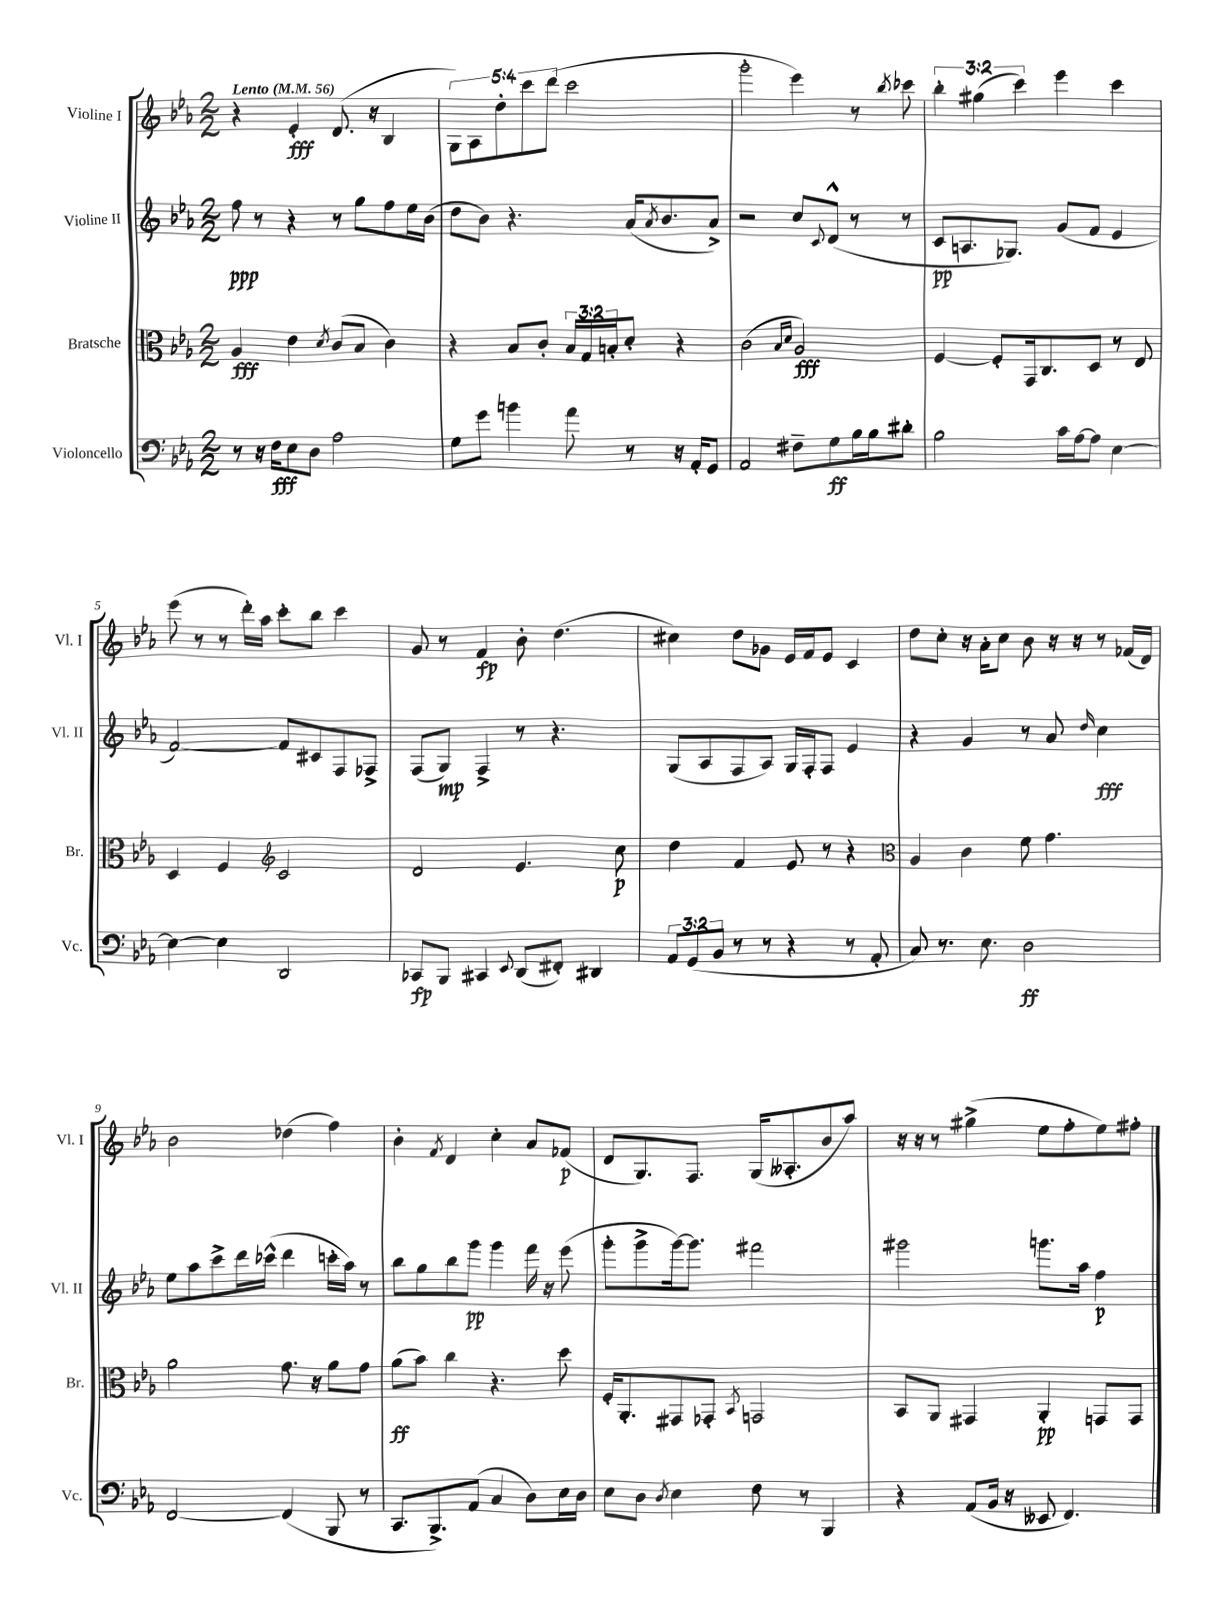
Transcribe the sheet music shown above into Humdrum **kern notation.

**kern	**dynam	**kern	**dynam	**kern	**dynam	**kern	**dynam
*part4	*part4	*part3	*part3	*part2	*part2	*part1	*part1
*staff4	*staff4	*staff3	*staff3	*staff2	*staff2	*staff1	*staff1
*I"Violoncello	*	*I"Bratsche	*	*I"Violine II	*	*I"Violine I	*
*I'Vc.	*	*I'Br.	*	*I'Vl. II	*	*I'Vl. I	*
*clefF4	*	*clefC3	*	*clefG2	*	*clefG2	*
*k[b-e-a-]	*	*k[b-e-a-]	*	*k[b-e-a-]	*	*k[b-e-a-]	*
*M2/2	*	*M2/2	*	*M2/2	*	*M2/2	*
*MM56	*	*MM56	*	*MM56	*	*MM56	*
=1	=1	=1	=1	=1	=1	=1	=1
!	!	!	!	!	!	!LO:TX:a:B:t=Lento	!
8r	.	4A-/	fff	8ff\	ppp	4r	.
16r	.	.	.	8r	.	.	.
16F\KL	fff	.	.	.	.	.	.
8E-\	.	4e-\	.	4r	.	4e-'/	fff
8D\J	.	.	.	.	.	.	.
.	.	8qd/	.	.	.	.	.
2A-\	.	(8c/L	.	8r	.	(8.d/	.
.	.	8B-/J	.	8gg\L	.	.	.
.	.	.	.	.	.	16r	.
.	.	4c\)	.	8ff\	.	4B-/	.
.	.	.	.	16ee-\L	.	.	.
.	.	.	.	(16b-\JJ	.	.	.
=2	=2	=2	=2	=2	=2	=2	=2
8G\L	.	4r	.	8dd\L	.	10G\L)	.
.	.	.	.	.	.	10A-\	.
8g\J	.	.	.	8b-\J)	.	.	.
.	.	.	.	.	.	10dd'\	.
4bn\	.	8B-/L	.	4.r	.	.	.
.	.	.	.	.	.	10ccc\	.
.	.	8c'/J	.	.	.	.	.
.	.	.	.	.	.	(10ddd\J	.
8a-\	.	24B-/LL	.	.	.	2ccc\	.
.	.	24G/	.	.	.	.	.
.	.	24Bn'/J	.	.	.	.	.
8r	.	8d'/J	.	(16a-/KL	.	.	.
.	.	.	.	8qa-/	.	.	.
.	.	.	.	8.b-/	.	.	.
16r	.	4r	.	.	.	.	.
16AA-'/KL	.	.	.	.	.	.	.
8GG/J	.	.	.	8a-^/J)	.	.	.
=3	=3	=3	=3	=3	=3	=3	=3
2AA-/	.	(2c\	.	2r	.	2ggg'\	.
.	.	16qqB-/LL	.	.	.	.	.
.	.	16qqd/JJ	.	.	.	.	.
8F#X~\L	.	2A-/)	fff	8cc/L	.	4eee-\)	.
.	.	.	.	8qqc/	.	.	.
8G\	ff	.	.	(8d^^/J	.	.	.
16B-\L	.	.	.	8r	.	8r	.
16B-\J	.	.	.	.	.	.	.
.	.	.	.	.	.	8qbb-/	.
8d#X'\J	.	.	.	8r	.	8ccc-X\	.
=4	=4	=4	=4	=4	=4	=4	=4
2B-\	.	[4F/	.	8c/L	pp	6bb-'\	.
.	.	.	.	8.An/	.	.	.
.	.	.	.	.	.	(6gg#X\	.
.	.	8F'/L]	.	.	.	.	.
.	.	.	.	8.G-X/J)	.	.	.
.	.	.	.	.	.	6ccc\)	.
.	.	16GG/k	.	.	.	.	.
.	.	8.C/	.	.	.	.	.
16c\LL	.	.	.	(8g/L	.	4eee-\	.
[16A-\J	.	.	.	.	.	.	.
8A-\J]	.	8D/J	.	8f/J	.	.	.
[4E-\	.	8r	.	4e-/	.	4ccc\	.
.	.	8E-/	.	.	.	.	.
!!LO:LB:g=z
=5	=5	=5	=5	=5	=5	=5	=5
4E-\_	.	4D/	.	[2f/)	.	(8eee-\	.
.	.	.	.	.	.	8r	.
4E-\]	.	4F/	.	.	.	8r	.
.	.	.	.	.	.	16ddd'\LL)	.
.	.	.	.	.	.	16aa-\JJ	.
*	*	*clefG2	*	*	*	*	*
2DD/	.	2c/	.	8f/L]	.	8ccc'\L	.
.	.	.	.	8c#X/	.	8bb-\J	.
.	.	.	.	8F/	.	4ccc\	.
.	.	.	.	8F-X^/J	.	.	.
=6	=6	=6	=6	=6	=6	=6	=6
8CC-X/L	fp	2d/	.	(8F/L	.	8g/	.
8BBB-/J	.	.	.	8G/J)	mp	8r	.
4CC#X/	.	.	.	4F^/	.	4f/	fp
8qqEE-/	.	.	.	.	.	.	.
(8DD/L	.	4.e-/	.	8r	.	8b-'\	.
8FF#X'/J)	.	.	.	4.r	.	(4.dd\	.
4DD#X/	.	.	.	.	.	.	.
.	.	8cc\	p	.	.	.	.
=7	=7	=7	=7	=7	=7	=7	=7
12AA-/L	.	4dd\	.	(8G/L	.	4cc#X\)	.
(12GG/	.	.	.	.	.	.	.
.	.	.	.	8A-/	.	.	.
12BB-/J	.	.	.	.	.	.	.
8r	.	4f/	.	8F/	.	8dd\L	.
8r	.	.	.	8A-/J)	.	8g-X\J	.
4r	.	8e-/	.	16G/LL	.	16e-/LL	.
.	.	.	.	16F'/J	.	16f/J	.
.	.	8r	.	8F/J	.	8e-/J	.
8r	.	4r	.	4e-/	.	4c/	.
8AA-'/	.	.	.	.	.	.	.
=8	=8	=8	=8	=8	=8	=8	=8
*	*	*clefC3	*	*	*	*	*
8C/)	.	4A-/	.	4r	.	8dd\L	.
8.r	.	.	.	.	.	8cc'\J	.
.	.	4c\	.	4g/	.	16r	.
8.E-\	.	.	.	.	.	16a-'\KL	.
.	.	.	.	.	.	8cc\J	.
2D\	ff	8f\	.	8r	.	8b-\	.
.	.	4.g\	.	8a-/	.	16r	.
.	.	.	.	.	.	16r	.
.	.	.	.	16qqdd/	.	.	.
.	.	.	.	4cc\	fff	8r	.
.	.	.	.	.	.	(16f-X/LL	.
.	.	.	.	.	.	16d/JJ)	.
!!LO:LB:g=z
=9	=9	=9	=9	=9	=9	=9	=9
[2FF/	.	2a-\	.	8ee-\L	.	2b-\	.
.	.	.	.	8aa-\	.	.	.
.	.	.	.	8ccc^\	.	.	.
.	.	.	.	16ddd\L	.	.	.
.	.	.	.	(16ccc-X^^\JJ	.	.	.
(4FF/]	.	8.g\	.	4ddd\	.	(4dd-X\	.
.	.	16r	.	.	.	.	.
8BBB-/	.	8a-\L	.	16cccn'\LL	.	4ff\)	.
.	.	.	.	16aa-\JJ)	.	.	.
8r	.	8g\J	.	8r	.	.	.
=10	=10	=10	=10	=10	=10	=10	=10
8.CC/L	.	(8a-\L	ff	8bb-\L	.	4b-'\	.
.	.	8b-\J)	.	8gg\	.	.	.
8.BBB-^/)	.	.	.	.	.	.	.
.	.	.	.	.	.	8qf/	.
.	.	4cc\	.	8bb-\	.	4d/	.
(8AA-/J	.	.	.	8ggg\J	pp	.	.
4C/	.	4.r	.	4ggg\	.	4cc'\	.
8D\L)	.	.	.	16fff\	.	8a-/L	.
.	.	.	.	16r	.	.	.
16E-\L	.	8dd\	.	(8eee-\	.	(8f-X/J	p
16D\JJ	.	.	.	.	.	.	.
=11	=11	=11	=11	=11	=11	=11	=11
8E-\L	.	16F'/KL	.	8ggg'\L	.	8d/L	.
.	.	8.AA-'/	.	.	.	.	.
8D\J	.	.	.	8ggg^\	.	8.G/)	.
8qD/	.	.	.	.	.	.	.
4E-\	.	8GG#X/	.	[16ggg\k)	.	.	.
.	.	.	.	8.ggg\J]	.	8.F/J	.
.	.	8GG-X'/J	.	.	.	.	.
.	.	8qBB-/	.	.	.	.	.
8F\	.	2GGn/	.	2fff#X\	.	(16G/KL	.
.	.	.	.	.	.	8.A--X'/	.
8r	.	.	.	.	.	.	.
4BBB-/	.	.	.	.	.	8b-/	.
.	.	.	.	.	.	8aa-/J)	.
=12	=12	=12	=12	=12	=12	=12	=12
4r	.	8BB-/L	.	2ggg#X\	.	16r	.
.	.	.	.	.	.	16r	.
.	.	8AA-/J	.	.	.	8r	.
(8AA-/L	.	4GG#X/	.	.	.	(4gg#X^\	.
16BB-/Jk	.	.	.	.	.	.	.
16r	.	.	.	.	.	.	.
8EE--X/	.	4AA-'/	pp	8.gggn\L	.	8ee-\L	.
4.FF/)	.	.	.	.	.	8ff'\	.
.	.	.	.	16aa-\Jk	.	.	.
.	.	8GGn/L	.	4ff\	p	8ee-\)	.
.	.	8GG/J	.	.	.	8ff#X'\J	.
==	==	==	==	==	==	==	==
*-	*-	*-	*-	*-	*-	*-	*-
